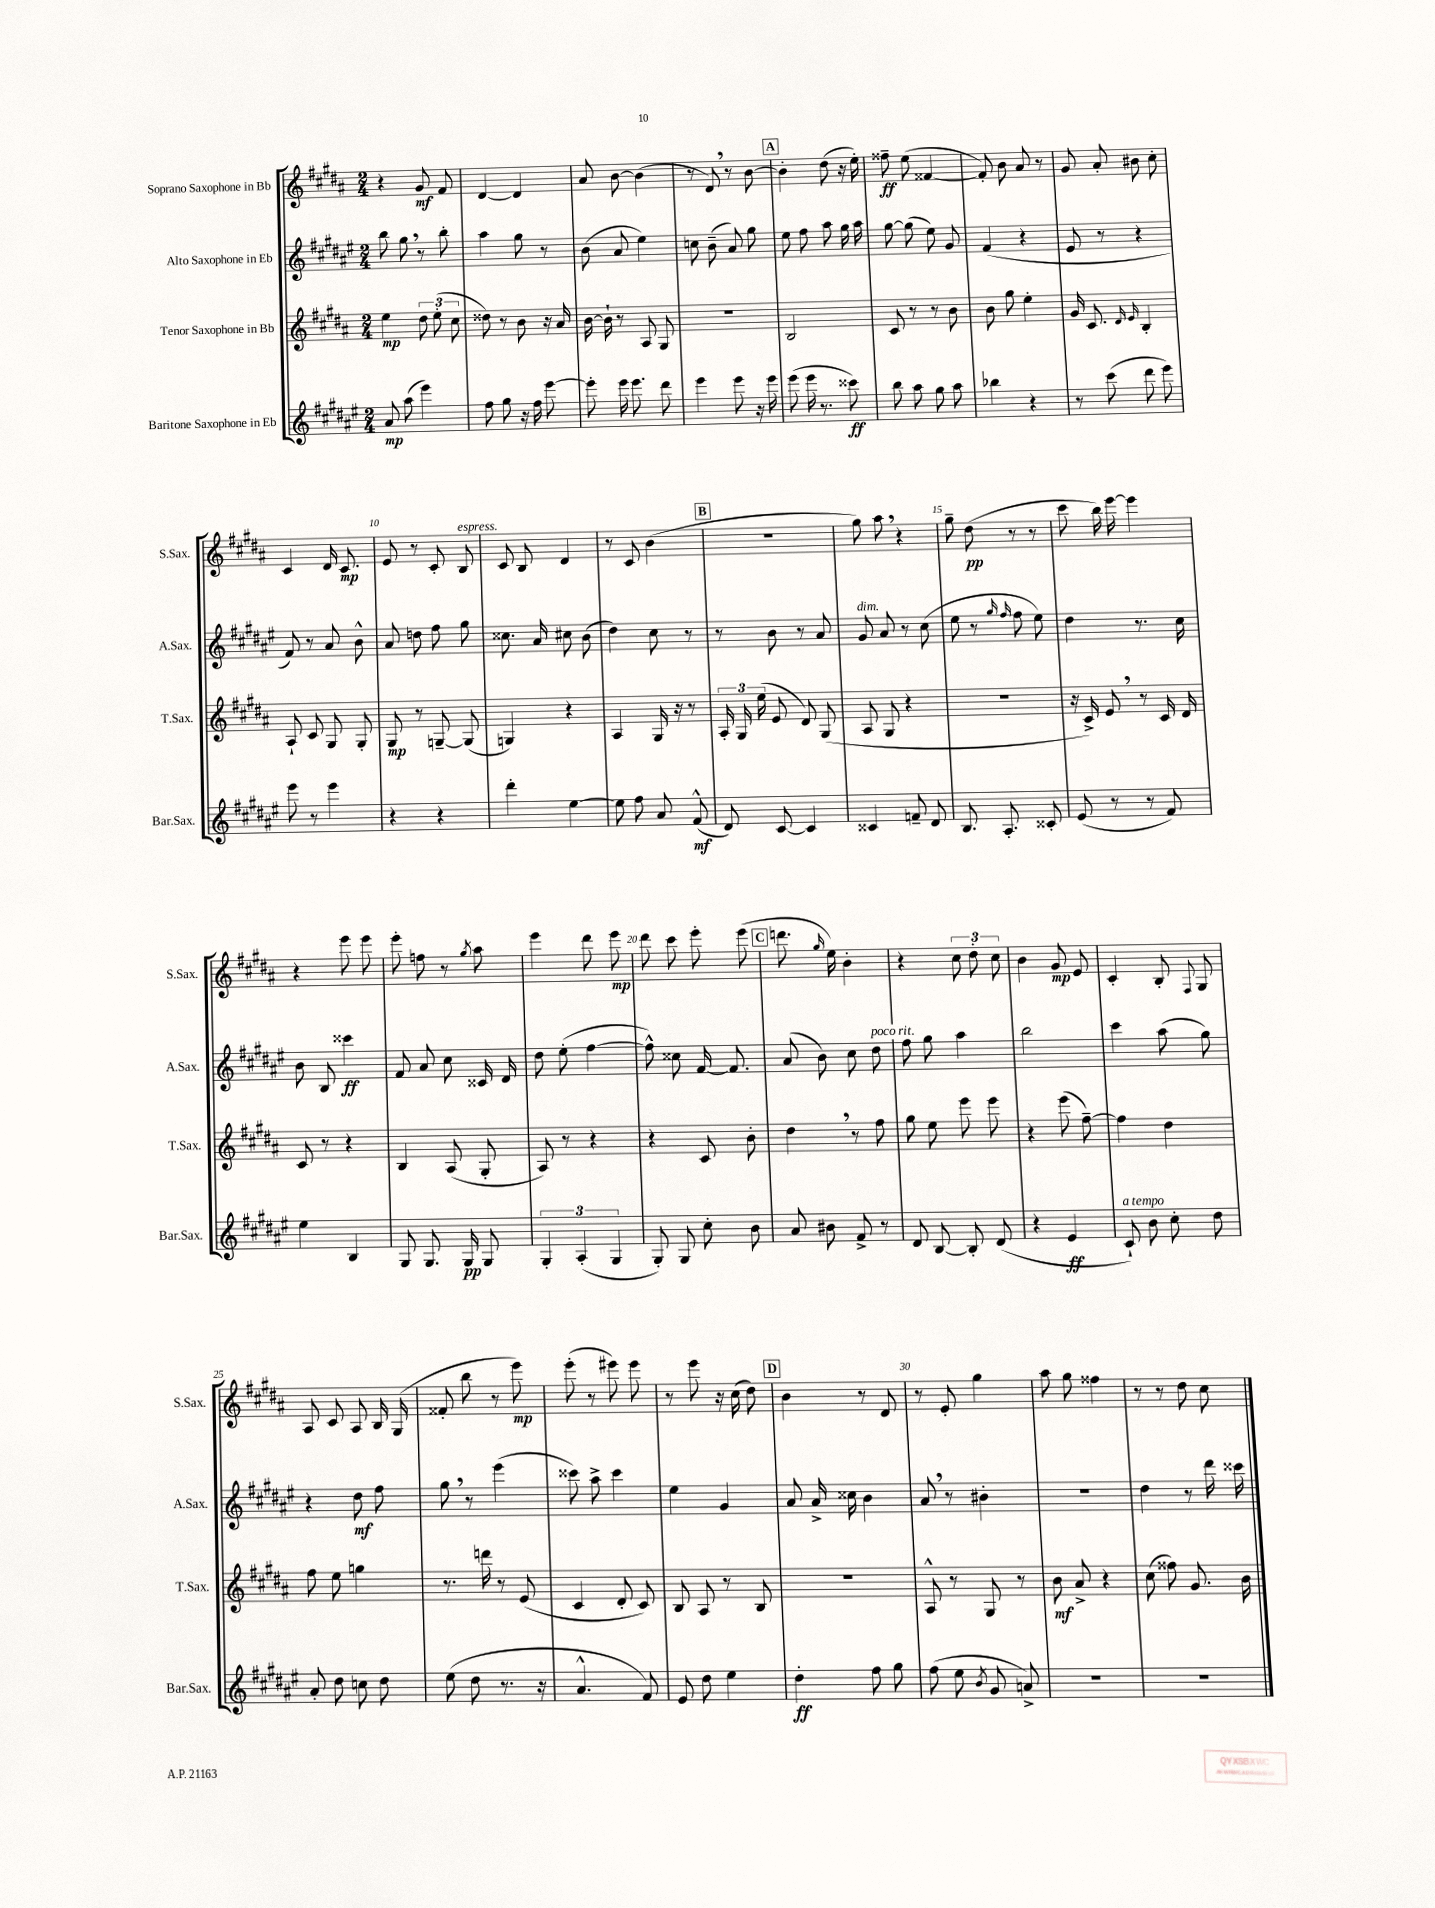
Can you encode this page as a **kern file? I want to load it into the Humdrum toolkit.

**kern	**dynam	**kern	**dynam	**kern	**dynam	**kern	**dynam
*part4	*part4	*part3	*part3	*part2	*part2	*part1	*part1
*staff4	*staff4	*staff3	*staff3	*staff2	*staff2	*staff1	*staff1
*I"Baritone Saxophone in Eb	*	*I"Tenor Saxophone in Bb	*	*I"Alto Saxophone in Eb	*	*I"Soprano Saxophone in Bb	*
*I'Bar.Sax.	*	*I'T.Sax.	*	*I'A.Sax.	*	*I'S.Sax.	*
*clefG2	*	*clefG2	*	*clefG2	*	*clefG2	*
*k[f#c#g#d#a#e#]	*	*k[f#c#g#d#a#]	*	*k[f#c#g#d#a#e#]	*	*k[f#c#g#d#a#]	*
*M2/4	*	*M2/4	*	*M2/4	*	*M2/4	*
=1	=1	=1	=1	=1	=1	=1	=1
8a#/	mp	4ee\	mp	8bb\	.	4r	.
(8aa#\	.	.	.	8gg#,\	.	.	.
4eee#\)	.	12dd#\	.	8r	.	8g#/	mf
.	.	(12ee'\	.	.	.	.	.
.	.	.	.	8bb'\	.	8f#/	.
.	.	12cc#\	.	.	.	.	.
=2	=2	=2	=2	=2	=2	=2	=2
8ff#\	.	8dd##X\)	.	4aa#\	.	[4d#/	.
8gg#\	.	8r	.	.	.	.	.
16r	.	8b\	.	8gg#\	.	4d#/]	.
16ff#\	.	.	.	.	.	.	.
[8eee#\	.	16r	.	8r	.	.	.
.	.	16a#/	.	.	.	.	.
=3	=3	=3	=3	=3	=3	=3	=3
8eee#'\]	.	[16b\	.	(8b\	.	8a#/	.
.	.	16b`\]	.	.	.	.	.
16eee#\	.	8r	.	8a#/	.	[8b\	.
8.eee#\	.	.	.	.	.	.	.
.	.	8A#/	.	4ee#\)	.	(4b\]	.
8ddd#\	.	8G#/	.	.	.	.	.
=4	=4	=4	=4	=4	=4	=4	=4
4eee#\	.	2r	.	8ccn\	.	8r	.
.	.	.	.	(8b~\	.	8d#,/)	.
8eee#\	.	.	.	8a#/)	.	8r	.
16r	.	.	.	8gg#\	.	[8b\	.
16eee#\	.	.	.	.	.	.	.
!!LO:REH:place=s1:t=A
=5	=5	=5	=5	=5	=5	=5	=5
(8eee#\	.	2B/	.	8ee#\	.	4b'\]	.
16eee#\	.	.	.	8ff#\	.	.	.
8.r	.	.	.	.	.	.	.
.	.	.	.	8aa#\	.	(8dd#\	.
8ccc##X\)	ff	.	.	16gg#\	.	16r	.
.	.	.	.	16aa#\	.	16ee'\)	.
=6	=6	=6	=6	=6	=6	=6	=6
8bb\	.	8c#/	.	[8gg#\	.	8ff##X~\	ff
8aa#\	.	8r	.	(8gg#\]	.	(8ee\	.
8gg#\	.	8r	.	8ee#\)	.	[4f##X/	.
8aa#\	.	8b\	.	8g#/	.	.	.
=7	=7	=7	=7	=7	=7	=7	=7
4bb-X\	.	8b\	.	(4f#/	.	8f##'/])	.
.	.	8gg#\	.	.	.	8b\	.
4r	.	4ee'\	.	4r	.	8a#/	.
.	.	.	.	.	.	8r	.
=8	=8	=8	=8	=8	=8	=8	=8
8r	.	16g#/	.	8e#/	.	8g#/	.
.	.	8.c#/	.	.	.	.	.
(8ccc#\	.	.	.	8r	.	8a#'/	.
.	.	16qqd#/	.	.	.	.	.
.	.	16qqe/	.	.	.	.	.
8ddd#\	.	4B'/	.	4r	.	8b#X\	.
8eee#\)	.	.	.	.	.	8cc#'\	.
!!LO:LB:g=z
=9	=9	=9	=9	=9	=9	=9	=9
8eee#\	.	8A#`/	.	8f#/)	.	4c#/	.
8r	.	8c#/	.	8r	.	.	.
4eee#\	.	8G#/	.	8a#/	.	16d#/	.
.	.	.	.	.	.	8.c#/	mp
.	.	8G#'/	.	8b^^\	.	.	.
=10	=10	=10	=10	=10	=10	=10	=10
4r	.	8G#/	mp	8a#/	.	8e/	.
.	.	8r	.	8ddn\	.	8r	.
4r	.	[8Gn~/	.	8ff#\	.	8c#'/	.
!	!	!	!	!	!	!LO:TX:a:i:t=espress.	!
.	.	(8G/]	.	8gg#\	.	8B/	.
=11	=11	=11	=11	=11	=11	=11	=11
4ddd#'\	.	4Gn/)	.	8.cc##X\	.	8c#/	.
.	.	.	.	.	.	8B/	.
.	.	.	.	16a#/	.	.	.
[4ee#\	.	4r	.	8cc#X\	.	4d#/	.
.	.	.	.	(8b\	.	.	.
=12	=12	=12	=12	=12	=12	=12	=12
8ee#\]	.	4A#/	.	4dd#\)	.	8r	.
8ff#\	.	.	.	.	.	8c#/	.
8a#/	.	16G#/	.	8cc#\	.	(4b\	.
.	.	16r	.	.	.	.	.
(8f#^^/	mf	8r	.	8r	.	.	.
!!LO:REH:place=s1:t=B
=13	=13	=13	=13	=13	=13	=13	=13
8d#/)	.	24A#'/	.	8r	.	2r	.
.	.	24G#/	.	.	.	.	.
.	.	(24ee\	.	.	.	.	.
[8c#/	.	8e/	.	8b\	.	.	.
4c#/]	.	8d#/)	.	8r	.	.	.
.	.	(8G#/	.	8a#/	.	.	.
=14	=14	=14	=14	=14	=14	=14	=14
!	!	!	!	!LO:TX:a:i:t=dim.	!	!	!
4c##X/	.	8A#/	.	8g#/	.	8gg#\)	.
.	.	8G#/	.	8a#/	.	8aa#,\	.
8fn~/	.	4r	.	8r	.	4r	.
8d#/	.	.	.	(8cc#\	.	.	.
=15	=15	=15	=15	=15	=15	=15	=15
8.B/	.	2r	.	8ee#\	.	8gg#~\	.
.	.	.	.	8r	.	(8dd#\	pp
8.A#'/	.	.	.	.	.	.	.
.	.	.	.	16qqgg#/	.	.	.
.	.	.	.	16qqff#/	.	.	.
.	.	.	.	8ff#\	.	8r	.
8c##X'/	.	.	.	8ee#\)	.	8r	.
=16	=16	=16	=16	=16	=16	=16	=16
(8e#/	.	16r	.	4dd#\	.	8ccc#\	.
.	.	16c#^/)	.	.	.	.	.
8r	.	8e,/	.	.	.	16bb\)	.
.	.	.	.	.	.	[16eee\	.
8r	.	8r	.	8.r	.	4eee\]	.
8f#/)	.	16c#/	.	.	.	.	.
.	.	16d#/	.	16cc#\	.	.	.
!!LO:LB:g=z
=17	=17	=17	=17	=17	=17	=17	=17
4ee#\	.	8c#/	.	8b\	.	4r	.
.	.	8r	.	8B/	.	.	.
4B/	.	4r	.	4ccc##X\	ff	8eee\	.
.	.	.	.	.	.	8eee\	.
=18	=18	=18	=18	=18	=18	=18	=18
8G#/	.	4B/	.	8f#/	.	8eee'\	.
8.G#/	.	.	.	8a#/	.	8ffn\	.
.	.	(8A#/	.	8cc#\	.	8r	.
16G#/	pp	.	.	.	.	.	.
.	.	.	.	.	.	8qgg#/	.
8G#/	.	8G#'/	.	16c##X/	.	8aa#\	.
.	.	.	.	16d#/	.	.	.
=19	=19	=19	=19	=19	=19	=19	=19
6G#'/	.	8A#/)	.	8dd#\	.	4eee\	.
.	.	8r	.	(8ee#'\	.	.	.
(6A#'/	.	.	.	.	.	.	.
.	.	4r	.	[4ff#\	.	8ddd#\	.
6G#/	.	.	.	.	.	.	.
.	.	.	.	.	.	8eee\	mp
=20	=20	=20	=20	=20	=20	=20	=20
8G#'/)	.	4r	.	8ff#^^\])	.	8ddd#\	.
8G#/	.	.	.	8cc##X\	.	8ccc#\	.
8cc#'\	.	8c#/	.	[16f#/	.	8eee'\	.
.	.	.	.	8.f#/]	.	.	.
8b\	.	8b'\	.	.	.	(8eee\	.
!!LO:REH:place=s1:t=C
=21	=21	=21	=21	=21	=21	=21	=21
8a#/	.	4dd#,\	.	(8a#/	.	8.dddn\	.
8b#X\	.	.	.	8b\)	.	.	.
.	.	.	.	.	.	16qqgg#/	.
.	.	.	.	.	.	16ee\)	.
8f#^/	.	8r	.	8cc#\	.	4b'\	.
!	!	!	!	!LO:TX:a:i:t=poco rit.	!	!	!
8r	.	8ff#\	.	8dd#\	.	.	.
=22	=22	=22	=22	=22	=22	=22	=22
8d#/	.	8gg#\	.	8ff#\	.	4r	.
[8B/	.	8ee\	.	8gg#\	.	.	.
8B'/]	.	8eee\	.	4aa#\	.	12cc#\	.
.	.	.	.	.	.	12dd#'\	.
(8d#/	.	8eee\	.	.	.	.	.
.	.	.	.	.	.	12cc#\	.
=23	=23	=23	=23	=23	=23	=23	=23
4r	.	4r	.	2bb\	.	4b\	.
4e#/	ff	(8eee\	.	.	.	8g#/	mp
.	.	[8ff#~\)	.	.	.	8e/	.
=24	=24	=24	=24	=24	=24	=24	=24
!LO:TX:a:i:t=a tempo	!	!	!	!	!	!	!
8c#`/)	.	4ff#\]	.	4ccc#\	.	4c#'/	.
8b\	.	.	.	.	.	.	.
8cc#'\	.	4dd#\	.	(8aa#\	.	8B'/	.
.	.	.	.	.	.	8qqF#/	.
8dd#\	.	.	.	8gg#\)	.	8G#/	.
!!LO:LB:g=z
=25	=25	=25	=25	=25	=25	=25	=25
8a#'/	.	8ff#\	.	4r	.	8A#/	.
8dd#\	.	8ee\	.	.	.	8c#/	.
8ccn\	.	4ggn\	.	8dd#\	mf	8A#/	.
8dd#\	.	.	.	8ff#\	.	16B/	.
.	.	.	.	.	.	(16G#/	.
=26	=26	=26	=26	=26	=26	=26	=26
(8ee#\	.	8.r	.	8gg#,\	.	8f##X'/	.
8dd#\	.	.	.	8r	.	8bb\	.
.	.	16dddn\	.	.	.	.	.
8.r	.	8r	.	(4eee#\	.	8r	.
.	.	(8e/	.	.	.	8eee\)	mp
16r	.	.	.	.	.	.	.
=27	=27	=27	=27	=27	=27	=27	=27
4.a#^^/	.	4c#/	.	8ccc##X\)	.	(8eee'\	.
.	.	.	.	8aa#^\	.	8r	.
.	.	8d#'/	.	4ccc##\	.	8eee#X\)	.
8f#/)	.	8c#/)	.	.	.	8eee#\	.
=28	=28	=28	=28	=28	=28	=28	=28
8e#/	.	8B/	.	4ee#\	.	8r	.
8dd#\	.	8A#/	.	.	.	8eee\	.
4ee#\	.	8r	.	4g#/	.	16r	.
.	.	.	.	.	.	(16cc#\	.
.	.	8B/	.	.	.	8dd#\)	.
!!LO:REH:place=s1:t=D
=29	=29	=29	=29	=29	=29	=29	=29
4dd#'\	ff	2r	.	8a#/	.	4b\	.
.	.	.	.	16a#^/	.	.	.
.	.	.	.	16cc##X\	.	.	.
8ff#\	.	.	.	4b\	.	8r	.
8gg#\	.	.	.	.	.	8d#/	.
=30	=30	=30	=30	=30	=30	=30	=30
(8ff#\	.	8A#^^/	.	8a#,/	.	8r	.
8ee#\	.	8r	.	8r	.	8e'/	.
8qb/	.	.	.	.	.	.	.
8g#/	.	8G#/	.	4b#X'\	.	4gg#\	.
8an^/)	.	8r	.	.	.	.	.
=31	=31	=31	=31	=31	=31	=31	=31
2r	.	8b\	mf	2r	.	8aa#\	.
.	.	8a#^/	.	.	.	8gg#\	.
.	.	4r	.	.	.	4ff##X\	.
=32	=32	=32	=32	=32	=32	=32	=32
2r	.	(8cc#\	.	4dd#\	.	8r	.
.	.	8ff##X\)	.	.	.	8r	.
.	.	8.g#/	.	8r	.	8dd#\	.
.	.	.	.	16ddd#\	.	8cc#\	.
.	.	16b\	.	16ccc##X\	.	.	.
==	==	==	==	==	==	==	==
*-	*-	*-	*-	*-	*-	*-	*-
